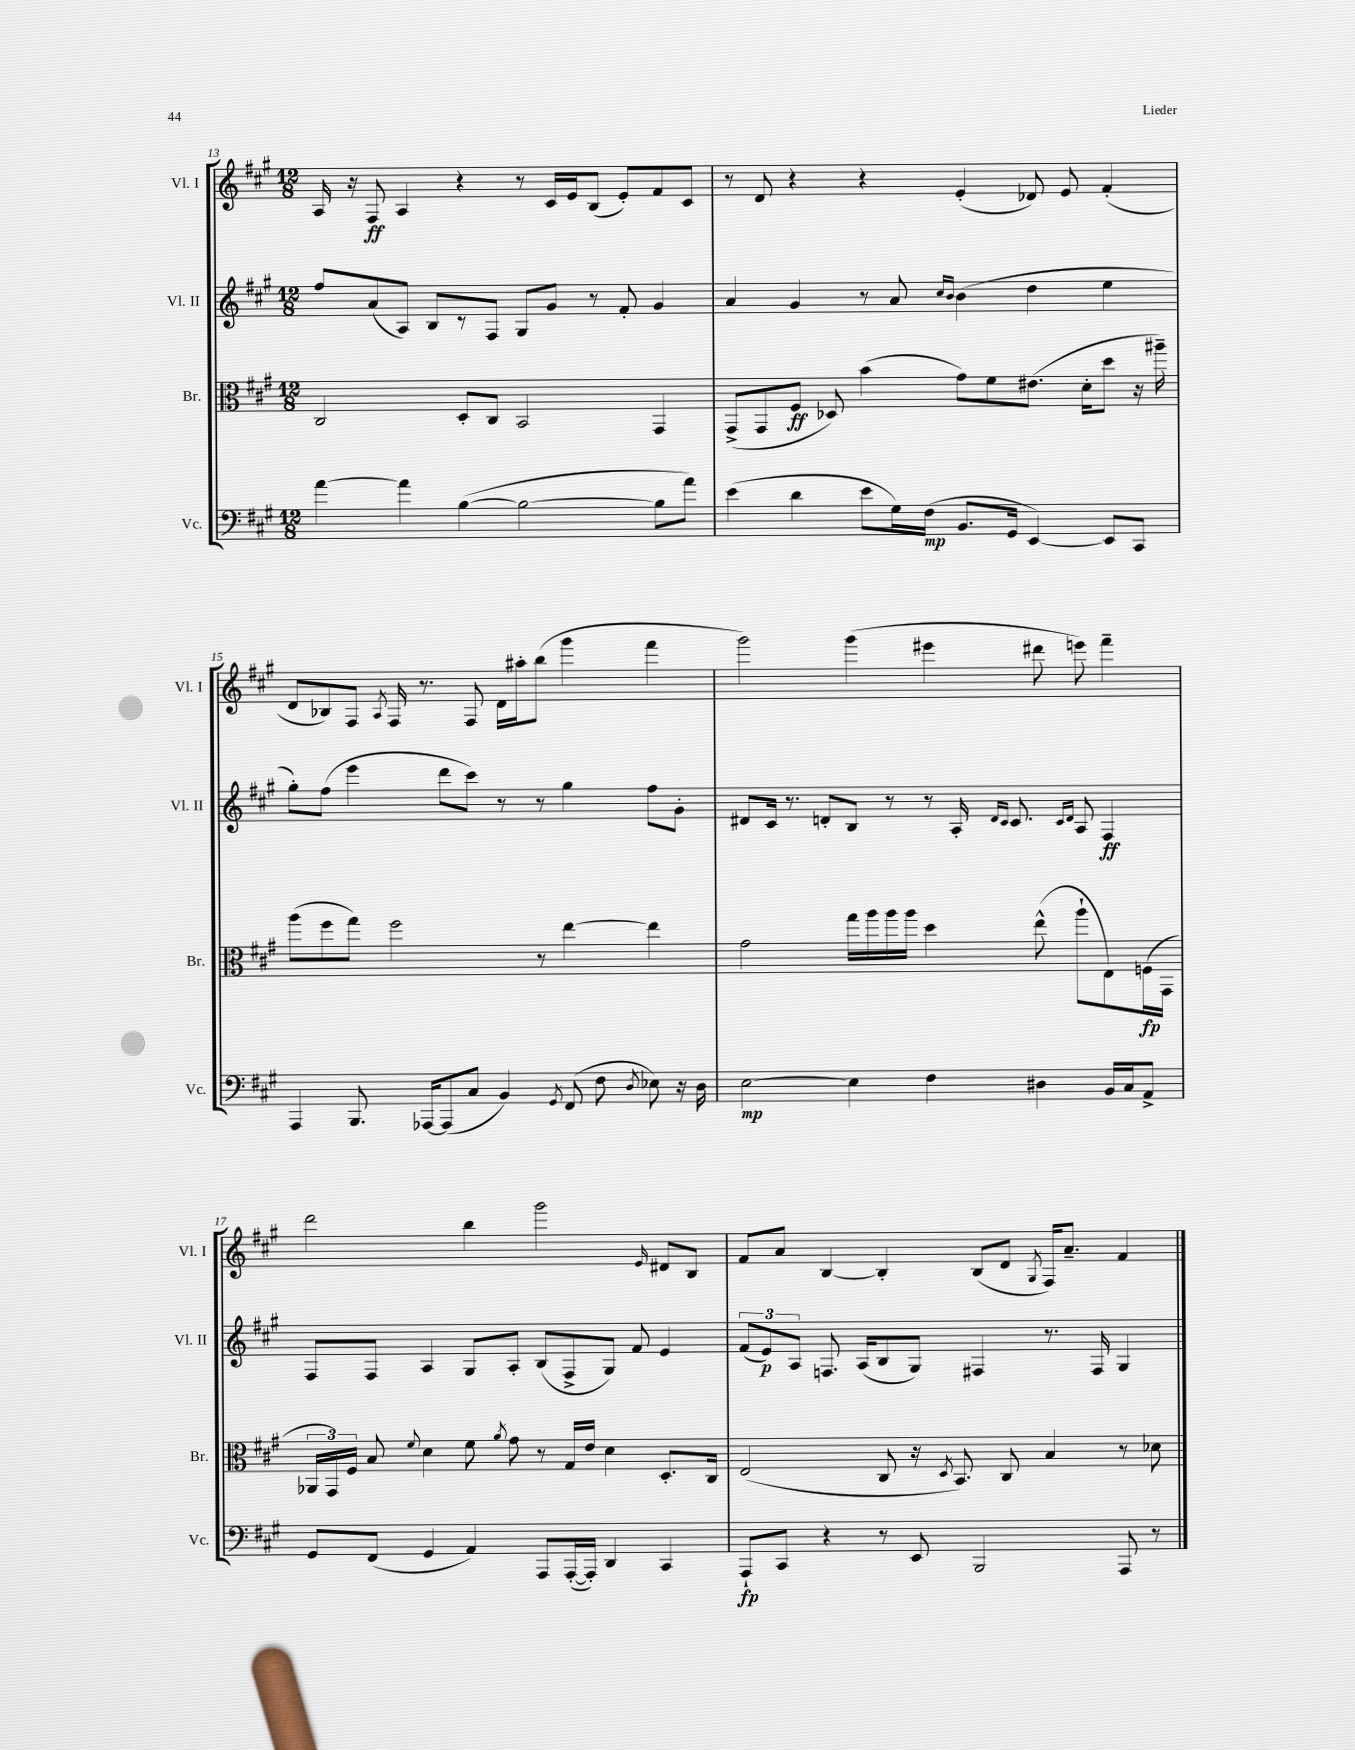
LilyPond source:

<<
\new StaffGroup <<
\new Staff = "s0" \with { instrumentName = "Vl. I" shortInstrumentName = "Vl. I" } {
    \clef treble \key a \major \numericTimeSignature \time 12/8
    \autoBeamOff a16 r16 fis8\ff a4 r4 r8 cis'16[ e'16 b8]( e'8[-.) fis'8 cis'8] |
    r8 d'8 r4 r4 e'4-.( des'8) e'8 fis'4-.( |
    d'8[ bes8) fis8] \acciaccatura { a8 } fis16 r8. fis8 d'16[ ais''16-. b''8]( gis'''4 fis'''4 |
    gis'''2) gis'''4( eis'''4 dis'''8 e'''8) fis'''4-- |
    d'''2 b''4 gis'''2 \grace { e'16 } dis'8[ b8] |
    fis'8[ a'8] b4~ b4-. b8[( d'8] \acciaccatura { gis8 } fis16[) a'8.]-- fis'4 \bar "|." |
}
\new Staff = "s1" \with { instrumentName = "Vl. II" shortInstrumentName = "Vl. II" } {
    \clef treble \key a \major \numericTimeSignature \time 12/8
    \autoBeamOff fis''8[ a'8( a8]) b8[ r8 fis8] gis8[ gis'8] r8 fis'8-. gis'4 |
    a'4 gis'4 r8 a'8 \grace { cis''16[ b'16] } b'4( d''4 e''4 |
    gis''8[-.) fis''8]( e'''4 d'''8[ cis'''8]) r8 r8 gis''4 fis''8[ gis'8]-. |
    dis'8[ cis'16] r8. d'8[-. b8] r8 r8 a16-. \grace { d'16[ cis'16] } cis'8. \grace { cis'16[ d'16] } a8 fis4\ff |
    fis8[ fis8] a4 gis8[ a8]-. b8[( fis8-> gis8]) fis'8 e'4 |
    \tuplet 3/2 { fis'8[( e'8\p) a8] } f8. a16[( b8 gis8]) fis4 r8. fis16 gis4 \bar "|." |
}
\new Staff = "s2" \with { instrumentName = "Br." shortInstrumentName = "Br." } {
    \clef alto \key a \major \numericTimeSignature \time 12/8
    \autoBeamOff cis2 d8[-. cis8] b,2 gis,4 |
    gis,8[->( gis,8 fis8]\ff des8) b'4( gis'8[) fis'8 eis'8.]( d'16[-. d''8] r16 ais''16--) |
    a''8[( fis''8 gis''8]) fis''2 r8 e''4~ e''4 |
    gis'2 gis''16[ a''16 a''16 a''16] d''4 e''8-^( a''8[-! e8) f16\fp( gis,16] |
    \tuplet 3/2 { aes,16[ gis,16) fis16] } b8 \appoggiatura { fis'8 } d'4 fis'8 \acciaccatura { a'8 } gis'8 r8 gis16[ e'16] d'4 d8.[-. cis16] |
    e2( cis8 r16 \acciaccatura { d8 } b,8.) cis8 b4 r8 des'8 \bar "|." |
}
\new Staff = "s3" \with { instrumentName = "Vc." shortInstrumentName = "Vc." } {
    \clef bass \key a \major \numericTimeSignature \time 12/8
    \autoBeamOff a'4~ a'4 b4~( b2~ b8[ a'8]) |
    e'4( d'4 e'8[ gis16) fis16]\mp( b,8.[ gis,16] e,4~) e,8[ cis,8] |
    a,,4 b,,8. aes,,16[~ aes,,8( cis8] b,4) \acciaccatura { gis,8 } fis,8( fis8 \acciaccatura { d8 } ees8) r16 d16 |
    e2~\mp e4 fis4 dis4 b,16[ cis16 a,8]-> |
    gis,8[ fis,8]( gis,4 a,4) a,,8[ a,,16~-.( a,,16]-.) d,4 cis,4 |
    a,,8[-!\fp cis,8] r4 r8 e,8 b,,2 a,,8 r8 \bar "|." |
}
>>
>>
\layout { \context { \Score currentBarNumber = #13 } }
